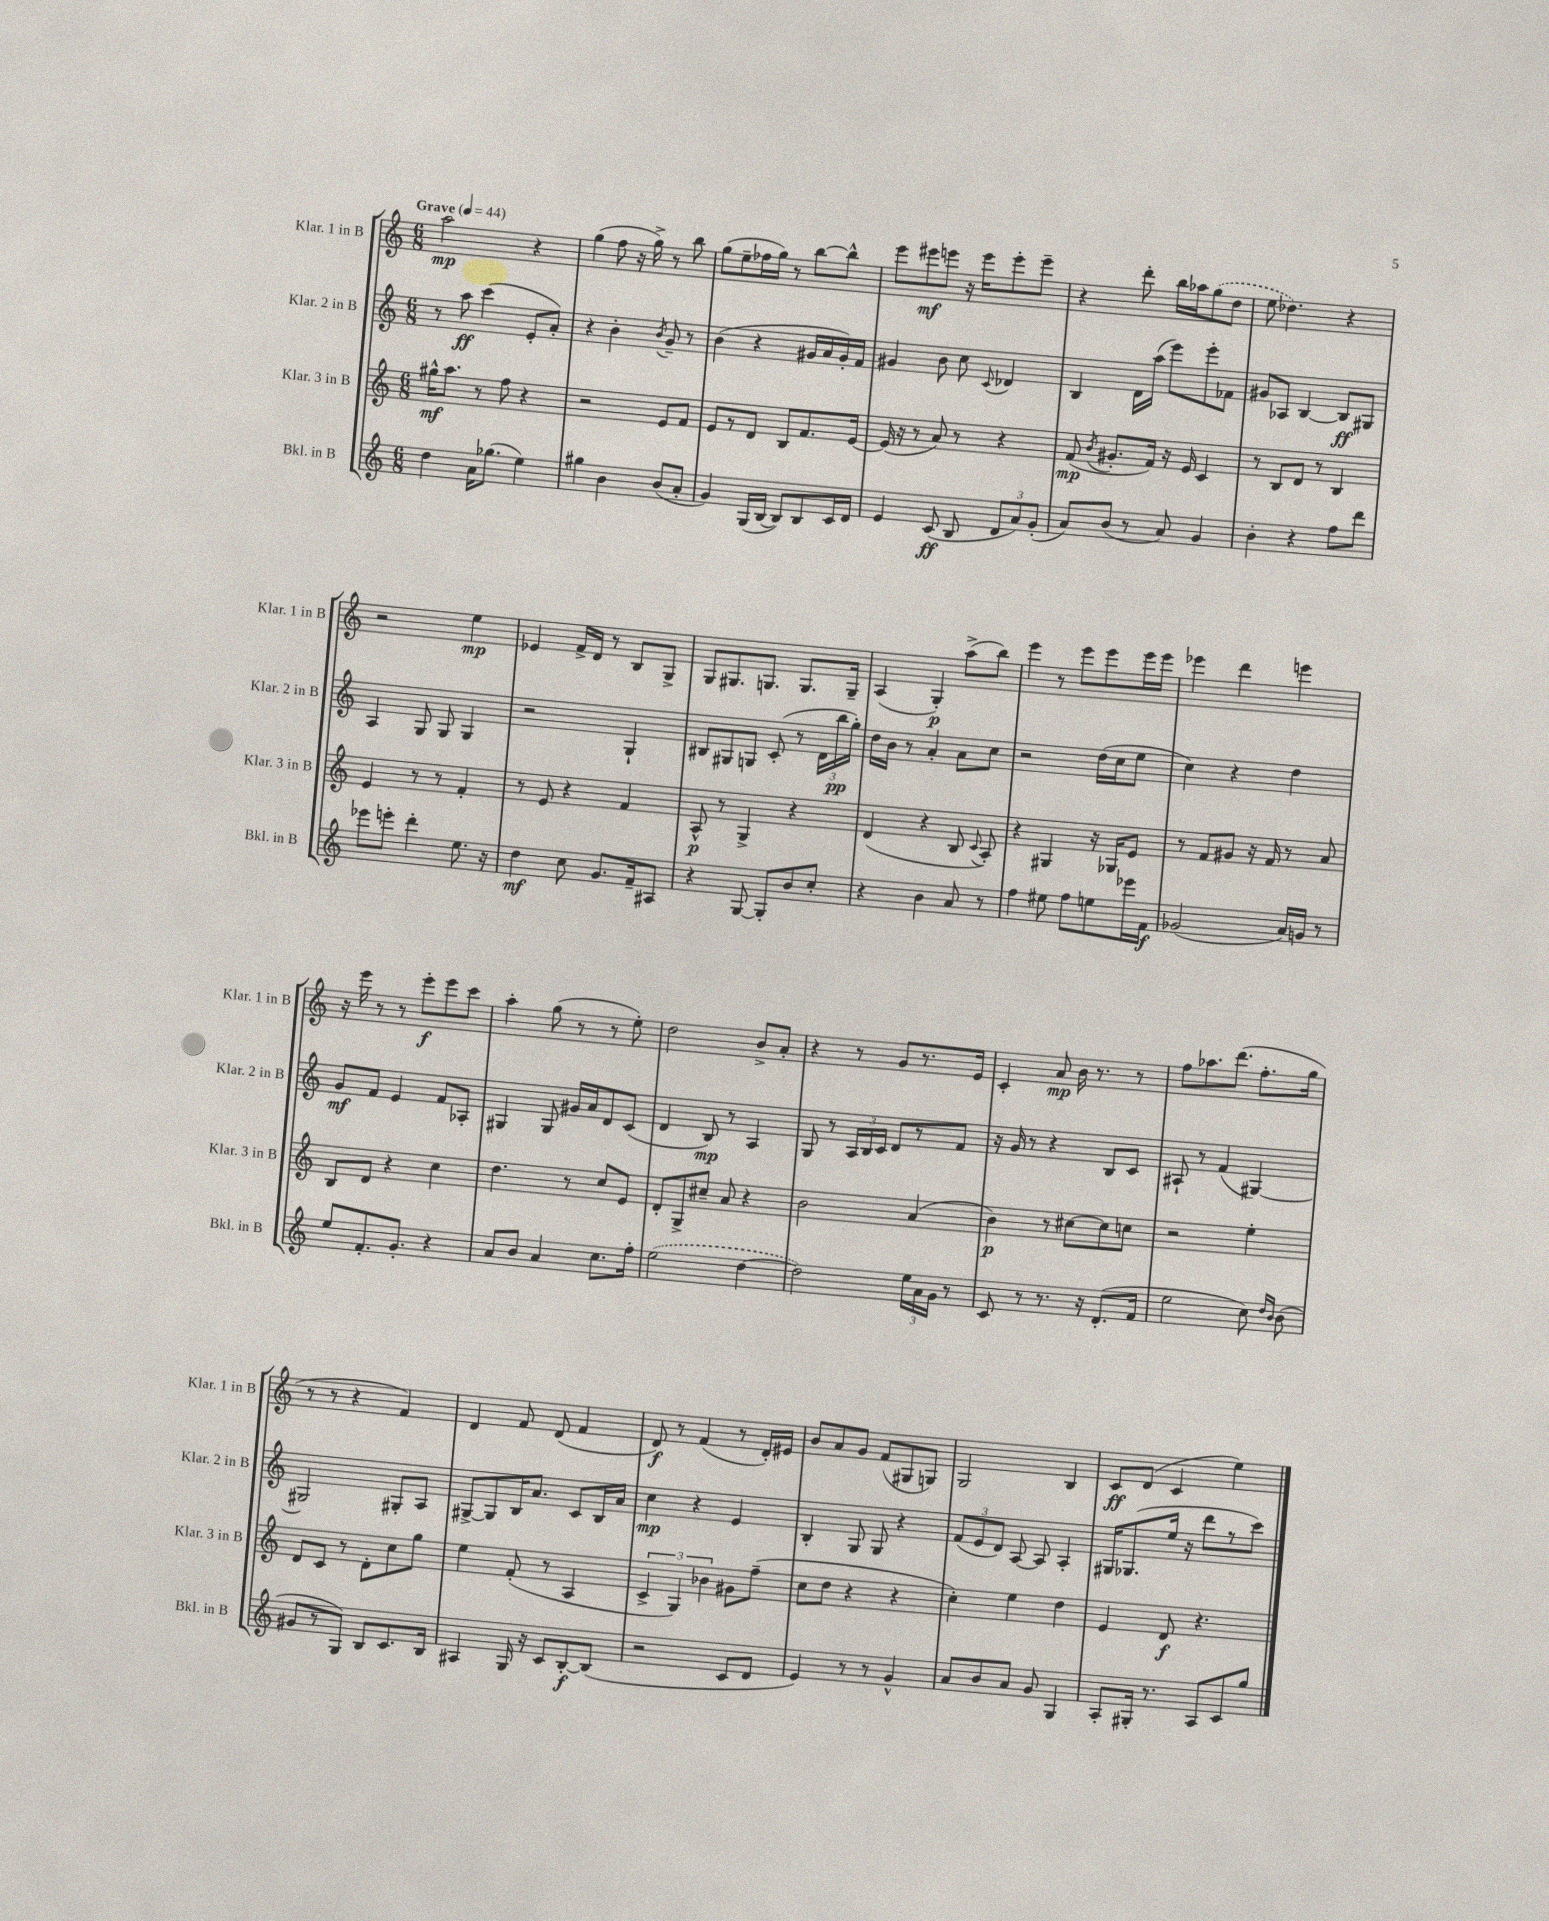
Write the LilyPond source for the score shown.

<<
\new StaffGroup <<
\new Staff = "s0" \with { instrumentName = "Klar. 1 in B" shortInstrumentName = "Klar. 1 in B" } {
    \clef treble \key c \major \numericTimeSignature \time 6/8 \tempo "Grave" 4 = 44
    \autoBeamOff a''2\mp r4 |
    g''4( f''8 r16 g''16->) r8 b''8 |
    g''8[( e''8-- fes''16 g''16]) r8 b''8[~ b''8]-^ |
    e'''8[ eis'''8\mf e'''8] r16 e'''16[ e'''8-. e'''8]-- |
    r4 d'''8-. b''16[ aes''16 \once \slurDashed g''8( d''8] |
    e''8 des''4.) r4 |
    r2 e''4\mp |
    ees'4 f'16[-> d'16] r8 b8[ g8]-> |
    g8[ gis8. g8.] g8.[ g16]-- |
    a4( g4-.\p) a''8[->( b''8]) |
    e'''4 r8 e'''8[ e'''8 e'''16 e'''16] |
    ees'''4 d'''4 e'''4 |
    r16 e'''16 r8 r8 e'''8[-.\f e'''8 c'''8] |
    a''4-. g''8( r8 r8 e''8-.) |
    d''2 b'8[-> a'8]-. |
    r4 r8 g'8[ r8. e'16] |
    c'4-. a'8\mp b'16 r8. r8 |
    f''8[ aes''8. d'''8.]( f''8.[-. g''16] |
    r8 r8 r4 f'4) |
    d'4 f'8 d'8( f'4 |
    d'8\f) r8 f'4( r8 d'16[-.) eis'16] |
    b'8[ a'8 g'8] f'8[( gis8 g8]) |
    g2 b4 |
    c'8[\ff d'8]( c'4 e''4) \bar "|." |
}
\new Staff = "s1" \with { instrumentName = "Klar. 2 in B" shortInstrumentName = "Klar. 2 in B" } {
    \clef treble \key c \major \numericTimeSignature \time 6/8
    \autoBeamOff r8 a''8\ff c'''4( e'8[-. a'8]-.) |
    r4 b'4-. \acciaccatura { b'8 } g'8-- r8 |
    b'4( r4 gis'16[ a'16 gis'16-.) f'16] |
    gis'4 b'8 c''8 \appoggiatura { c'8 } des'4 |
    b4 d'16[ a''16]( e'''8[) e'''8-. fes'8] |
    gis'8[ aes8] b4~ b8[\ff gis8] |
    a4 g8 g8 g4 |
    r2 g4-! |
    bis8[ gis8 g8] c'8-.( r8 \tuplet 3/2 { d'16[ b''16\pp g''16]-.) } |
    d''16[ b'16] r8 a'4-. a'8[ c''8] |
    r2 d''16[( c''16 e''8] |
    c''4) r4 d''4 |
    g'8[\mf f'8] e'4 f'8[ aes8]-. |
    gis4 gis8 gis'16[ a'16 d'8 c'8]( |
    d'4 b8\mp) r8 a4 |
    g8 r8 \tuplet 3/2 { a16[ b16 c'16] } d'8[ r8 f'8] |
    r16 g'16 r8 r4 b8[ c'8] |
    ais8-! r8 f'4( gis4~) |
    gis2 gis8[-. a8] |
    gis8[~-> gis8 b16 a'8.] c'8[ b16 a'16] |
    c''4\mp r4 e'4 |
    b4-. g8 g8 r4 |
    \tuplet 3/2 { f'8[( e'8 d'8]) } a8~ a8 a4-. |
    gis16[ ges8.( e''16] r16 d'''8[ r8 c'''8]) \bar "|." |
}
\new Staff = "s2" \with { instrumentName = "Klar. 3 in B" shortInstrumentName = "Klar. 3 in B" } {
    \clef treble \key c \major \numericTimeSignature \time 6/8
    \autoBeamOff gis''16[-^\mf a''8.] r8 f''8 r4 |
    r2 e'8[ f'8] |
    e'8[ r8 d'8] b8[ f'8. e'16]~ |
    e'16( r16 r8 a'8) r8 r4 |
    f'8\mp( \acciaccatura { b'8 } gis'8.[-. f'16]) r16 e'16 c'4 |
    r8 b8[ d'8] r8 b4 |
    e'4 r8 r8 f'4-. |
    r8 e'8 r4 f'4 |
    a8-^\p r8 g4-> r4 |
    d'4( r4 b8 \appoggiatura { c'8 } a8-.) |
    r4 gis4 r16 ges16[ e'8] |
    r8 f'8[ gis'8] r16 f'16 r8 a'8 |
    b8[ d'8] r4 c''4 |
    d''4. r8 c''8[ e'8] |
    d'8[-. g8-> cis''8]-- a'8 r4 |
    b'2 a'4( |
    b'4\p) r8 cis''8[~ cis''8 c''8] |
    r2 e''4-. |
    d'8[ c'8] r8 d'8[-. c''8 g''8] |
    e''4 f'8-.( r8 a4 |
    \tuplet 3/2 { c'4-> g4) bes'4 } gis'8[ f''8]--( |
    c''8[ d''8] r4 r4 |
    c''4-.) e''4 d''4 |
    e'4 d'8\f r4. \bar "|." |
}
\new Staff = "s3" \with { instrumentName = "Bkl. in B" shortInstrumentName = "Bkl. in B" } {
    \clef treble \key c \major \numericTimeSignature \time 6/8
    \autoBeamOff d''4 a'16[ ges''8.]( e''4) |
    gis''4 b'4 b'8[( a'8]-. |
    g'4) g16[( b16]~ b8[) b8 c'16 d'16] |
    e'4 c'8\ff( b8 \tuplet 3/2 { d'8[ a'8) g'8]-.( } |
    a'8[) b'8]( r8 a'8) g'4 |
    b'4-. r4 f''8[ d'''8] |
    ees'''8[ e'''8]-. d'''4-. e''8. r16 |
    d''4\mf c''8 g'8.[ f'16-- ais8] |
    r4 g8~ g8[-. b'8 c''8]-. |
    r4 b'4 a'8 r8 |
    f''4 eis''8 f''8[ e''8 ees'''16 f'16]\f |
    ges'2( a'16[) g'16] r8 |
    e''8[ f'8.-. g'8.]-. r4 |
    a'8[ b'8] a'4 c''8.[ f''16]-. |
    \once \slurDashed e''2( d''4~ |
    d''2) \tuplet 3/2 { e''16[ a'16 g'16] } r8 |
    c'8 r8 r8. r16 d'8.[-.( f'16] |
    e''2 c''8) \grace { d''16[ b'16] } b'8( |
    gis'8[ r8 g8]) b8[ c'8. b16] |
    ais4 g16 r16 c'8[ b8~-.\f b8]( |
    r2 c'8[ d'8] |
    e'4) r8 r8 g'4-^ |
    a'8[ b'8 a'8] g'8 g4 |
    a8[-. gis16]-. r8. a8[ c'8 g''8] \bar "|." |
}
>>
>>
\layout { \context { \Score \remove "Bar_number_engraver" } }
